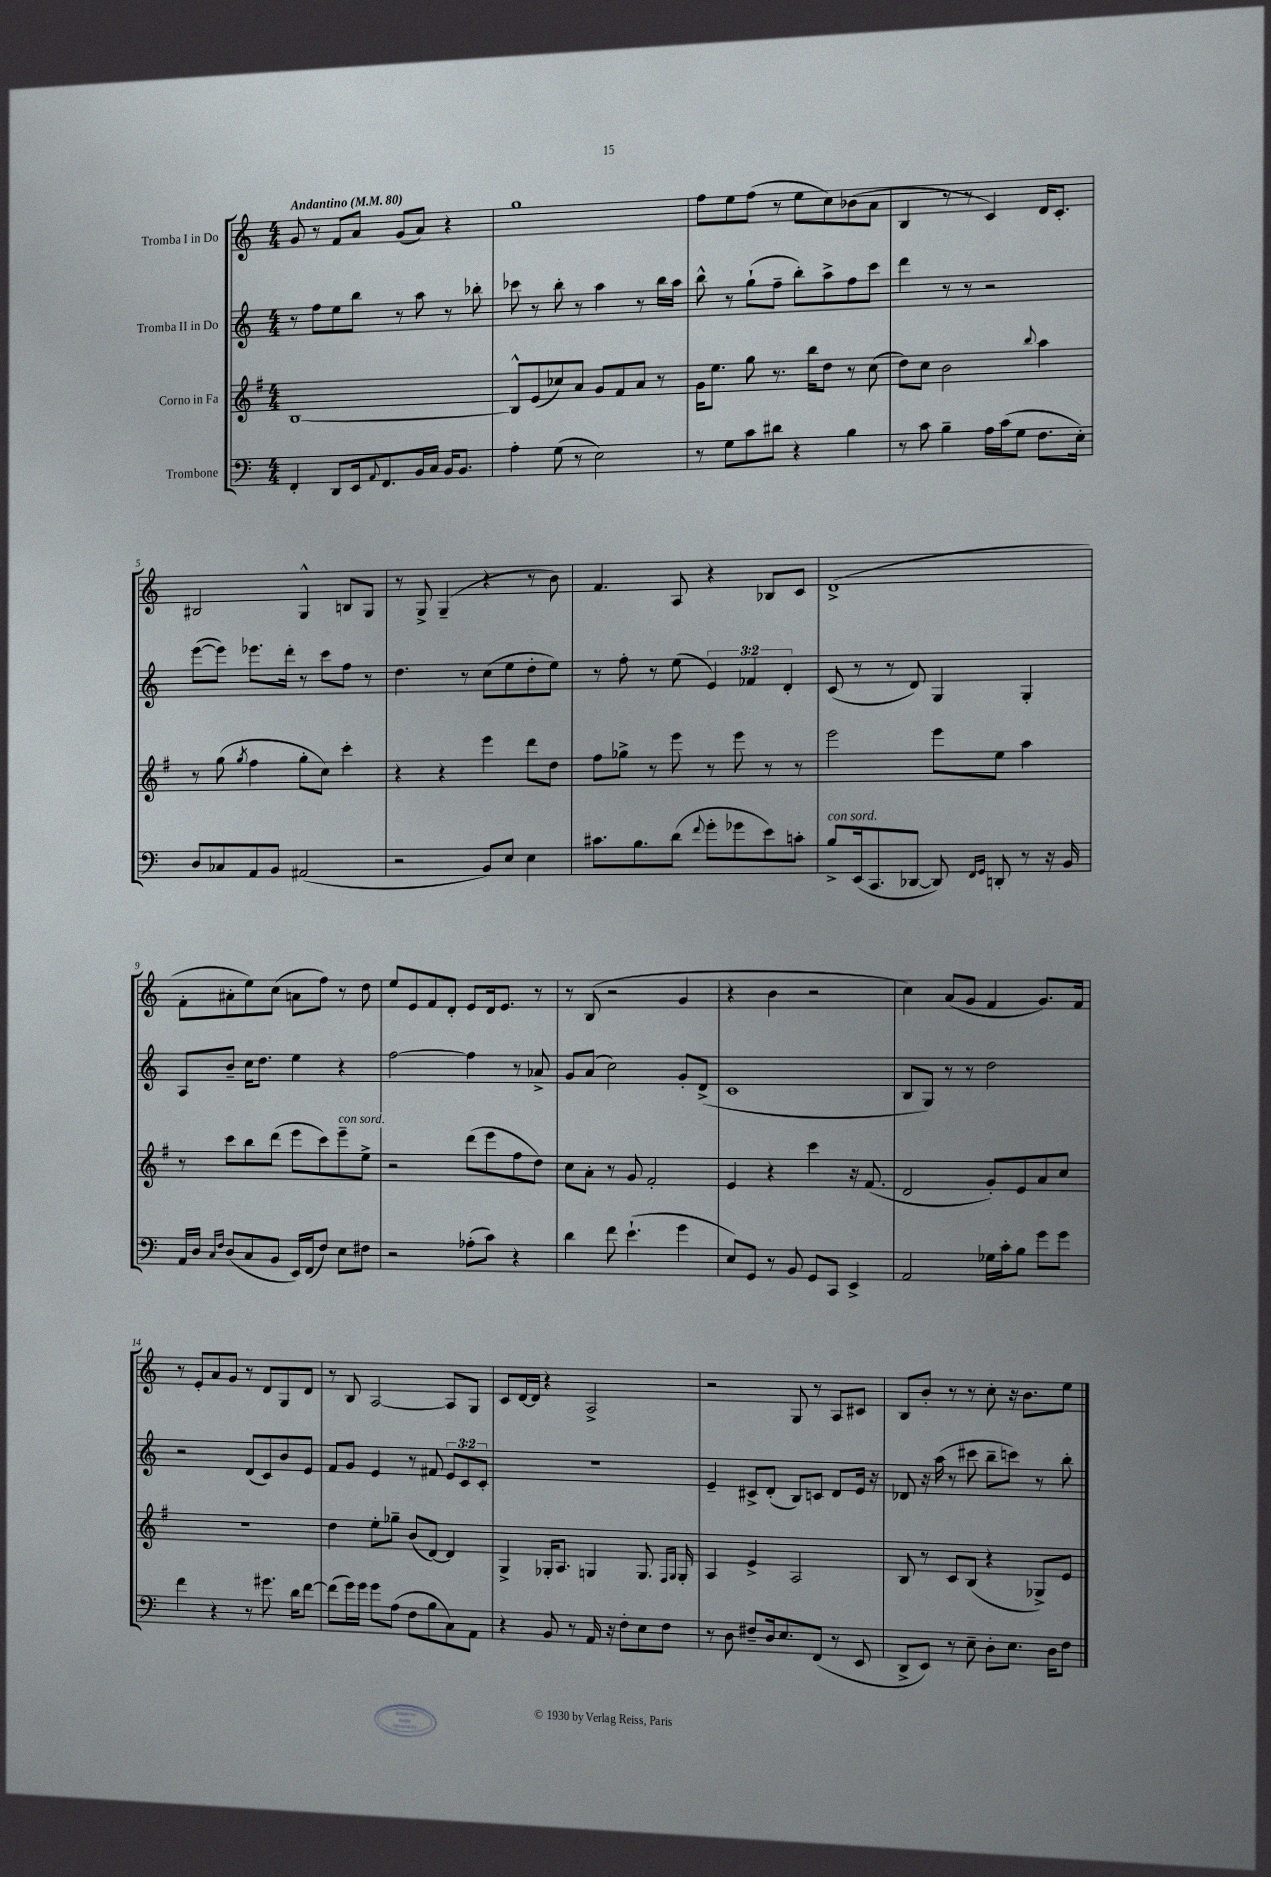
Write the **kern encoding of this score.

**kern	**kern	**kern	**kern
*staff4	*staff3	*staff2	*staff1
*clefF4	*clefG2	*clefG2	*clefG2
*k[]	*k[f#]	*k[]	*k[]
*M4/4	*M4/4	*M4/4	*M4/4
*MM80	*MM80	*MM80	*MM80
4FF'	[1B	8r	8g
.	.	8ff	8r
8DD	.	8ee	8f
16EE	.	8bb	8a
8qqAA	.	.	.
8.FF	.	.	.
.	.	8r	(8g
16BB	.	8aa	8a)
16C	.	.	.
16BB	.	8r	4r
8.BB	.	.	.
.	.	8bb-'	.
=	=	=	=
4A'	8B^^]	8ccc-	1gg
.	(8e	8r	.
(8G	8cc-)	8bb'	.
8r	8a	8r	.
2E)	8g	4aa	.
.	8f#	.	.
.	8a	8r	.
.	8r	16bb	.
.	.	16aa	.
=	=	=	=
8r	16g	8bb^^	8ff
.	8.ee	.	.
8G	.	8r	8ee
8c	8gg	(8gg`	(8ff
8d#	8.r	8ff~	8r
4r	.	8bb')	8ee
.	16bb	.	.
.	8dd	8aa^	8cc)
4B	8r	8ff	(8b-
.	(8cc	8ccc	8a
=	=	=	=
8r	8dd)	4ddd	4B
8c	8cc	.	.
4B~	2b	8r	8r
.	.	8r	8r
16A	.	2r	4c)
(16c	.	.	.
8G	.	.	.
.	8qqbb	.	.
8.F	4aa	.	16d
.	.	.	8.c'
16E')	.	.	.
=	=	=	=
8D	8r	([8eee	2B#
8C-	(8gg	8eee])	.
.	8qgg	.	.
8AA	4ff#	8.eee-	.
8BB	.	.	.
.	.	16ddd'	.
(2AA#	8gg'	8r	4G^^
.	8cc)	8ccc	.
.	4ccc'	8ff	8B
.	.	8r	8G
=	=	=	=
2r	4r	4.dd	8r
.	.	.	8G^
.	4r	.	(4G~
.	.	8r	.
8BB)	4eee	(8cc	4r
8E	.	8ee	.
4E	8ddd	8dd'	8r
.	8dd	8ee)	8b)
=	=	=	=
8.c#	8ff#	8r	4.f
.	8gg-^	8ff'	.
8.B	.	.	.
.	8r	8r	.
(8d	8eee	(8ee	8A
8qqf	.	.	.
8g'	8r	6e)	4r
8g-	8eee	.	.
.	.	6f-	.
8e)	8r	.	8B-
.	.	6d'	.
8c'	8r	.	8c
=	=	=	=
8B^	2eee	(8c	(1d^
(16EE	.	8r	.
8.CC	.	.	.
.	.	8r	.
[8DD-	.	8d)	.
8DD-])	8eee	4G	.
16qqFF	.	.	.
16qqGG	.	.	.
8DD'	8ee	.	.
8r	4aa	4G'	.
16r	.	.	.
16BB	.	.	.
=	=	=	=
16AA	8r	8A	8f'
16D	.	.	.
16qqC	.	.	.
16qqF	.	.	.
(8D	8ccc	8b~	8a#'
8C	8bb	16cc	8ee)
.	.	8.dd	.
8BB	(8ddd	.	(8cc
16EE)	8eee	4ee	8a
(16FF	.	.	.
8F)	8ccc)	.	8ff)
8E	8eee~	4r	8r
8F#	8ee^	.	8dd
=	=	=	=
2r	2r	[2ff	8ee
.	.	.	8e
.	.	.	8f
.	.	.	8d'
(8A-'	(8ddd	4ff]	8e
8c)	8eee	.	16d
.	.	.	8.e
4r	8ff#	8r	.
.	8dd)	8a-^	8r
=	=	=	=
4d	8cc	8g	8r
.	8a'	(8a	(8B
8f	8r	2cc)	2r
(4.e`	8g	.	.
.	2f#'	.	.
4g	.	8g'	4g
.	.	(8d^	.
=	=	=	=
8E)	4e	1c	4r
8GG	.	.	.
8r	4r	.	4b
8BB	.	.	.
8GG	4ccc	.	2r
8CC	.	.	.
4EE^	16r	.	.
.	(8.f#	.	.
=	=	=	=
2AA	2d	8B	4cc)
.	.	8G)	.
.	.	8r	(8a
.	.	8r	8g
16G-	8g')	2dd	4f
16c'	.	.	.
8B	8e	.	.
8g	8a	.	8.g)
8g	8cc	.	.
.	.	.	16f
=	=	=	=
4f	1r	2r	8r
.	.	.	8e'
4r	.	.	8a
.	.	.	8g
8r	.	(8d	8r
8.g#	.	8c)	8d
.	.	8b	8G
16d	.	.	.
[8f	.	8e	8d
=	=	=	=
(8f]	4dd	8f	8r
16g)	.	8g	8B
16g	.	.	.
8g	8ee'	4e	[2A
(8A	8gg-~	.	.
8F	(8b	8r	.
8B	[8d)	8f#	.
8C)	4d]	12e	8A]
.	.	12c	.
8AA	.	.	8G
.	.	12c'	.
=	=	=	=
4r	4G^	1r	8c
.	.	.	[16d
.	.	.	16d]
8BB	16G-'	.	4r
.	8.A	.	.
8r	.	.	.
16AA	4G	.	2A^
16r	.	.	.
8F'	.	.	.
8E	8.G	.	.
8F	.	.	.
.	16qqF#	.	.
.	16qqG	.	.
.	16G'	.	.
=	=	=	=
8r	4A	4e~	2r
8D	.	.	.
8F#~	4e^	8c#^	.
16D	.	(8d'	.
8.E	.	.	.
.	2A	8B)	8G
(8FF	.	8c	8r
8r	.	8d	8A
8EE	.	16e	8c#
.	.	16r	.
=	=	=	=
8DD^	8B	8d-	8B
8EE)	8r	16r	8b'
.	.	(16aa	.
8r	8c	8r	8r
8E~	(8B	8ccc#	8r
8D'	4r	8bb~	8cc'
8.E	.	8ccc)	16r
.	.	.	8.b
.	8G-^)	8r	.
16D	.	.	.
8F	8e	8bb'	8ee
==	==	==	==
*-	*-	*-	*-
